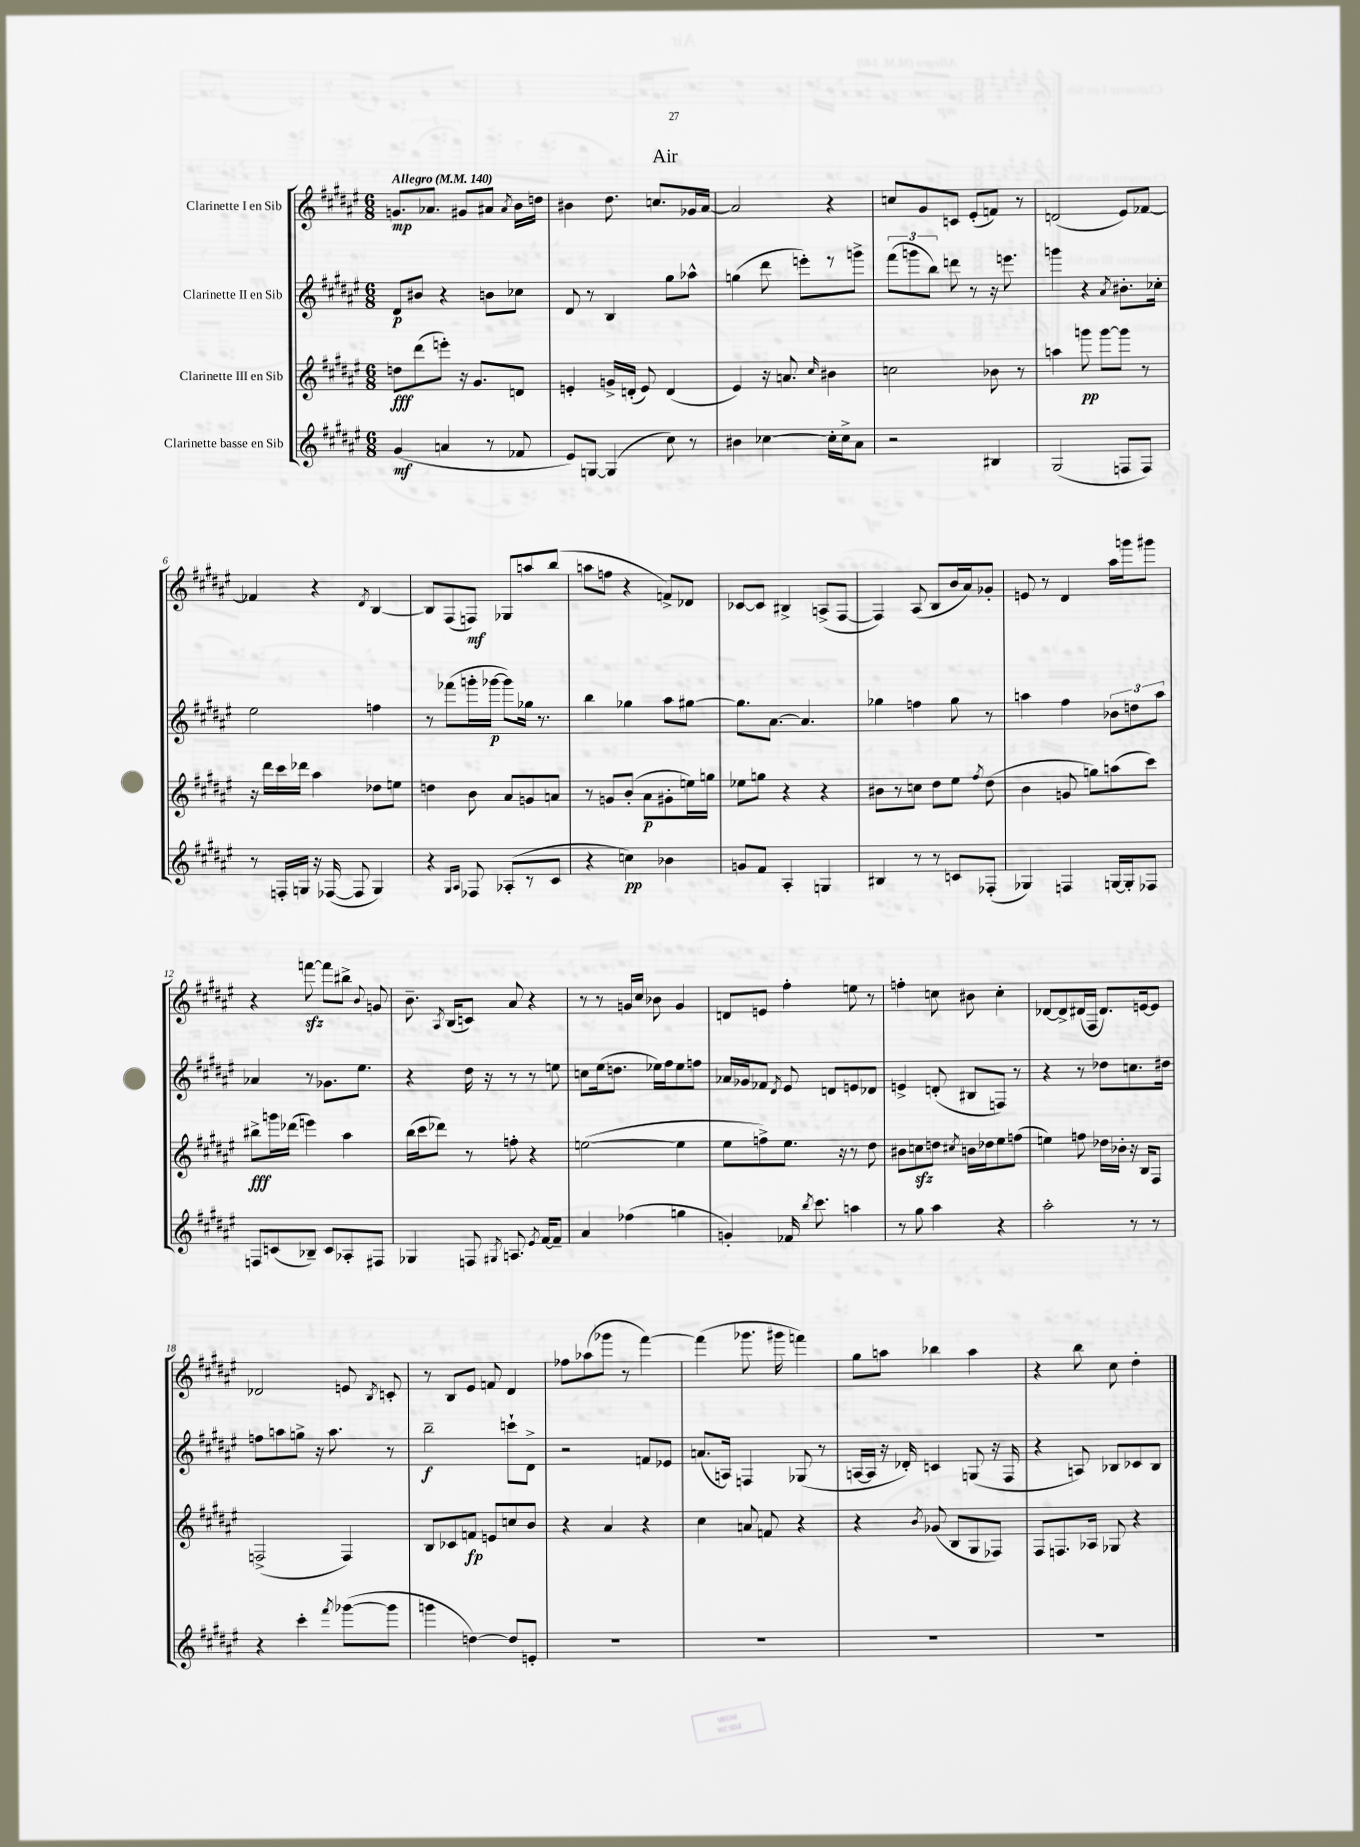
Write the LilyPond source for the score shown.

\header { title = "Air" }
<<
\new StaffGroup <<
\new Staff = "s0" \with { instrumentName = "Clarinette I en Sib" } {
    \clef treble \key fis \major \numericTimeSignature \time 6/8 \tempo "Allegro" 4 = 140
    \autoBeamOff g'8.[\mp aes'8.] gis'8[ ais'8] \acciaccatura { ais'8 } b'16[ d''16] |
    bis'4 dis''8. c''8.[ ges'16 ais'16]~ |
    ais'2 r4 |
    c''8[ gis'8 c'8] eis'8[-.( f'8]) r8 |
    d'2( eis'8[) fes'8]~ |
    fes'4 r4 \acciaccatura { dis'8 } b4~ |
    b8[ fis8( f8]\mf) ges8[ a''8 b''8]( |
    a''8[ f''8] r4 f'8[->) des'8] |
    ces'8[~ ces'8] bis4-> a8[->( fis8]~ |
    fis4) ais8( b8[ b'16 ais'16) ges'8]-. |
    e'8 r8 dis'4 ais''16[ g'''16 gis'''8] |
    r4 f'''8~\sfz f'''8[ bis''8]-> \appoggiatura { b'8 } g'8 |
    b'8.-- \acciaccatura { ais8 } b16[( c'8]) ais'8 r4 |
    r8 r8 g'16[ cis''16] bes'8 g'4 |
    d'8[ e'8] fis''4-. e''8 r8 |
    f''4-. c''8 bis'8 c''4-. |
    des'8[~ des'8-> dis'16( fis16] dis'8.[) e'16~ e'8] |
    des'2 e'8 \acciaccatura { b8 } c'8-. |
    r8 b8[ eis'8] f'8 dis'4 |
    fes''8[ aes''8( ges'''8] r8 fis'''4~) |
    fis'''4( ges'''8. gis'''16 f'''4) |
    gis''8[ a''8] bes''4 a''4 |
    r4 b''8 cis''8 dis''4-. \bar "|." |
}
\new Staff = "s1" \with { instrumentName = "Clarinette II en Sib" } {
    \clef treble \key fis \major \numericTimeSignature \time 6/8
    \autoBeamOff dis'8[\p bis'8] r4 b'8[ ces''8] |
    dis'8 r8 b4 gis''8[ aes''8]-^ |
    g''4( dis'''8 e'''8[-.) r8 g'''8]-> |
    \tuplet 3/2 { fis'''8[( g'''8 b''8]) } d'''8 r8 r16 e'''8. |
    g'''4 r4 \acciaccatura { ais'8 } bis'8.[-. ces''16]-. |
    eis''2 f''4 |
    r8 fes'''8[( g'''16-. ges'''16]~\p ges'''8[) ges''16] r8. |
    b''4 ges''4 ais''8[ gis''8]~ |
    gis''8.[ ais'8.]~ ais'4. |
    ges''4 f''4 ges''8 r8 |
    a''4 fis''4 \tuplet 3/2 { bes'8[ d''8 a''8] } |
    aes'4 r8 ges'8.[ eis''8.] |
    r4 dis''16 r16 r8 r8 e''8 |
    c''8[ eis''16( d''8.] ees''16[) fis''16 ees''8 f''8] |
    aes'16[ ges'16 fes'8] \acciaccatura { dis'8 } eis'8 d'8[ e'8 des'8] |
    e'4-> d'8-.( bis8[ f8]) r8 |
    r4 r8 des''8[ c''8. dis''16] |
    f''8[ a''8 g''8]-> r16 a''8. r8 |
    b''2--\f c'''8[-! dis'8]-> |
    r2 f'8[ ees'8] |
    a'8.[( a16]) f4 ges8( r8 |
    a16[~ a16] r16 des'16-.) c'4 g8( r16 fis16 |
    r4 a8) bes8[ ces'8 bes8] \bar "|." |
}
\new Staff = "s2" \with { instrumentName = "Clarinette III en Sib" } {
    \clef treble \key fis \major \numericTimeSignature \time 6/8
    \autoBeamOff d''8[\fff dis'''8( e'''8]-.) r16 gis'8.[ d'8] |
    e'4-. g'16[-> d'16]-.( e'8) d'4( |
    eis'4) r16 a'8. \grace { cis''16 } bis'4 |
    c''2 bes'8 r8 |
    a''4 g'''8\pp g'''8[~ g'''8] r8 |
    r16 dis'''16[ cis'''16 des'''16] ais''4 des''8[ e''8] |
    d''4 b'8 ais'8[ g'8 a'8] |
    r8 g'8[ b'8]-.( ais'8[\p gis'8-. e''16) g''16] |
    ees''8[ g''8] r4 r4 |
    bis'8[ r8 c''8] dis''8[ eis''8] \acciaccatura { fis''8 } dis''8( |
    b'4 g'8 g''8[) a''8( cis'''8]) |
    bis''8[->\fff g'''16 des'''16]( e'''4) ais''4 |
    b''16[( cis'''16 des'''8]) r8 f''8-. r4 |
    e''2~( e''4 |
    eis''8[ f''8->) eis''8.] r16 r8 dis''8 |
    bis'8[ c''8\sfz d''8] \acciaccatura { cis''8 } b'16[ des''16 eis''8 f''8]( |
    e''4) f''8 des''16[ bes'16]-. r16 b16[ fis8] |
    f2->( f4) |
    b8[ ces'8 f'8]\fp e'8[ c''8 b'8] |
    r4 ais'4 r4 |
    cis''4 a'8 f'8 r4 |
    r4 \acciaccatura { b'8 } ges'8( b8[ gis8 fes8]) |
    fis8[ f8. aes16] ges8 r4 \bar "|." |
}
\new Staff = "s3" \with { instrumentName = "Clarinette basse en Sib" } {
    \clef treble \key fis \major \numericTimeSignature \time 6/8
    \autoBeamOff gis'4\mf( a'4 r8 fes'8 |
    eis'8[) g8]~ g4( cis''8) r8 |
    bis'4 ces''4~ ces''16[-. ces''16-> ais'8] |
    r2 bis4 |
    gis2( f8[ f8]) |
    r8 f16[-. g16] r16 fes16~( fes8 g4) |
    r4 \grace { gis16[ ais16] } fes8 aes8[-.( r8 cis'8] |
    r4 c''4\pp) bes'4 |
    g'8[ fis'8] ais4-. g4 |
    bis4 r8 r8 c'8[ fes8]-.( |
    ges4) f4 g16[~ g16-. fes8] |
    f8[ c'8( bes8]--) c'8[ aes8-. fis8] |
    ges4 f8 \acciaccatura { gis8 } a8. \acciaccatura { eis'8 } fis'16[~ fis'8]-- |
    ais'4 fes''4( g''4 |
    g'4-.) fes'16 \acciaccatura { b''8 } cis'''8. a''4 |
    r8 gis''8 ais''4 r4 |
    ais''2-. r8 r8 |
    r4 cis'''4-. \acciaccatura { fis'''8 } ges'''8[~( ges'''8] |
    g'''4 d''4~) d''8[ e'8]-. |
    R2. |
    R2. |
    R2. |
    R2. \bar "|." |
}
>>
>>
